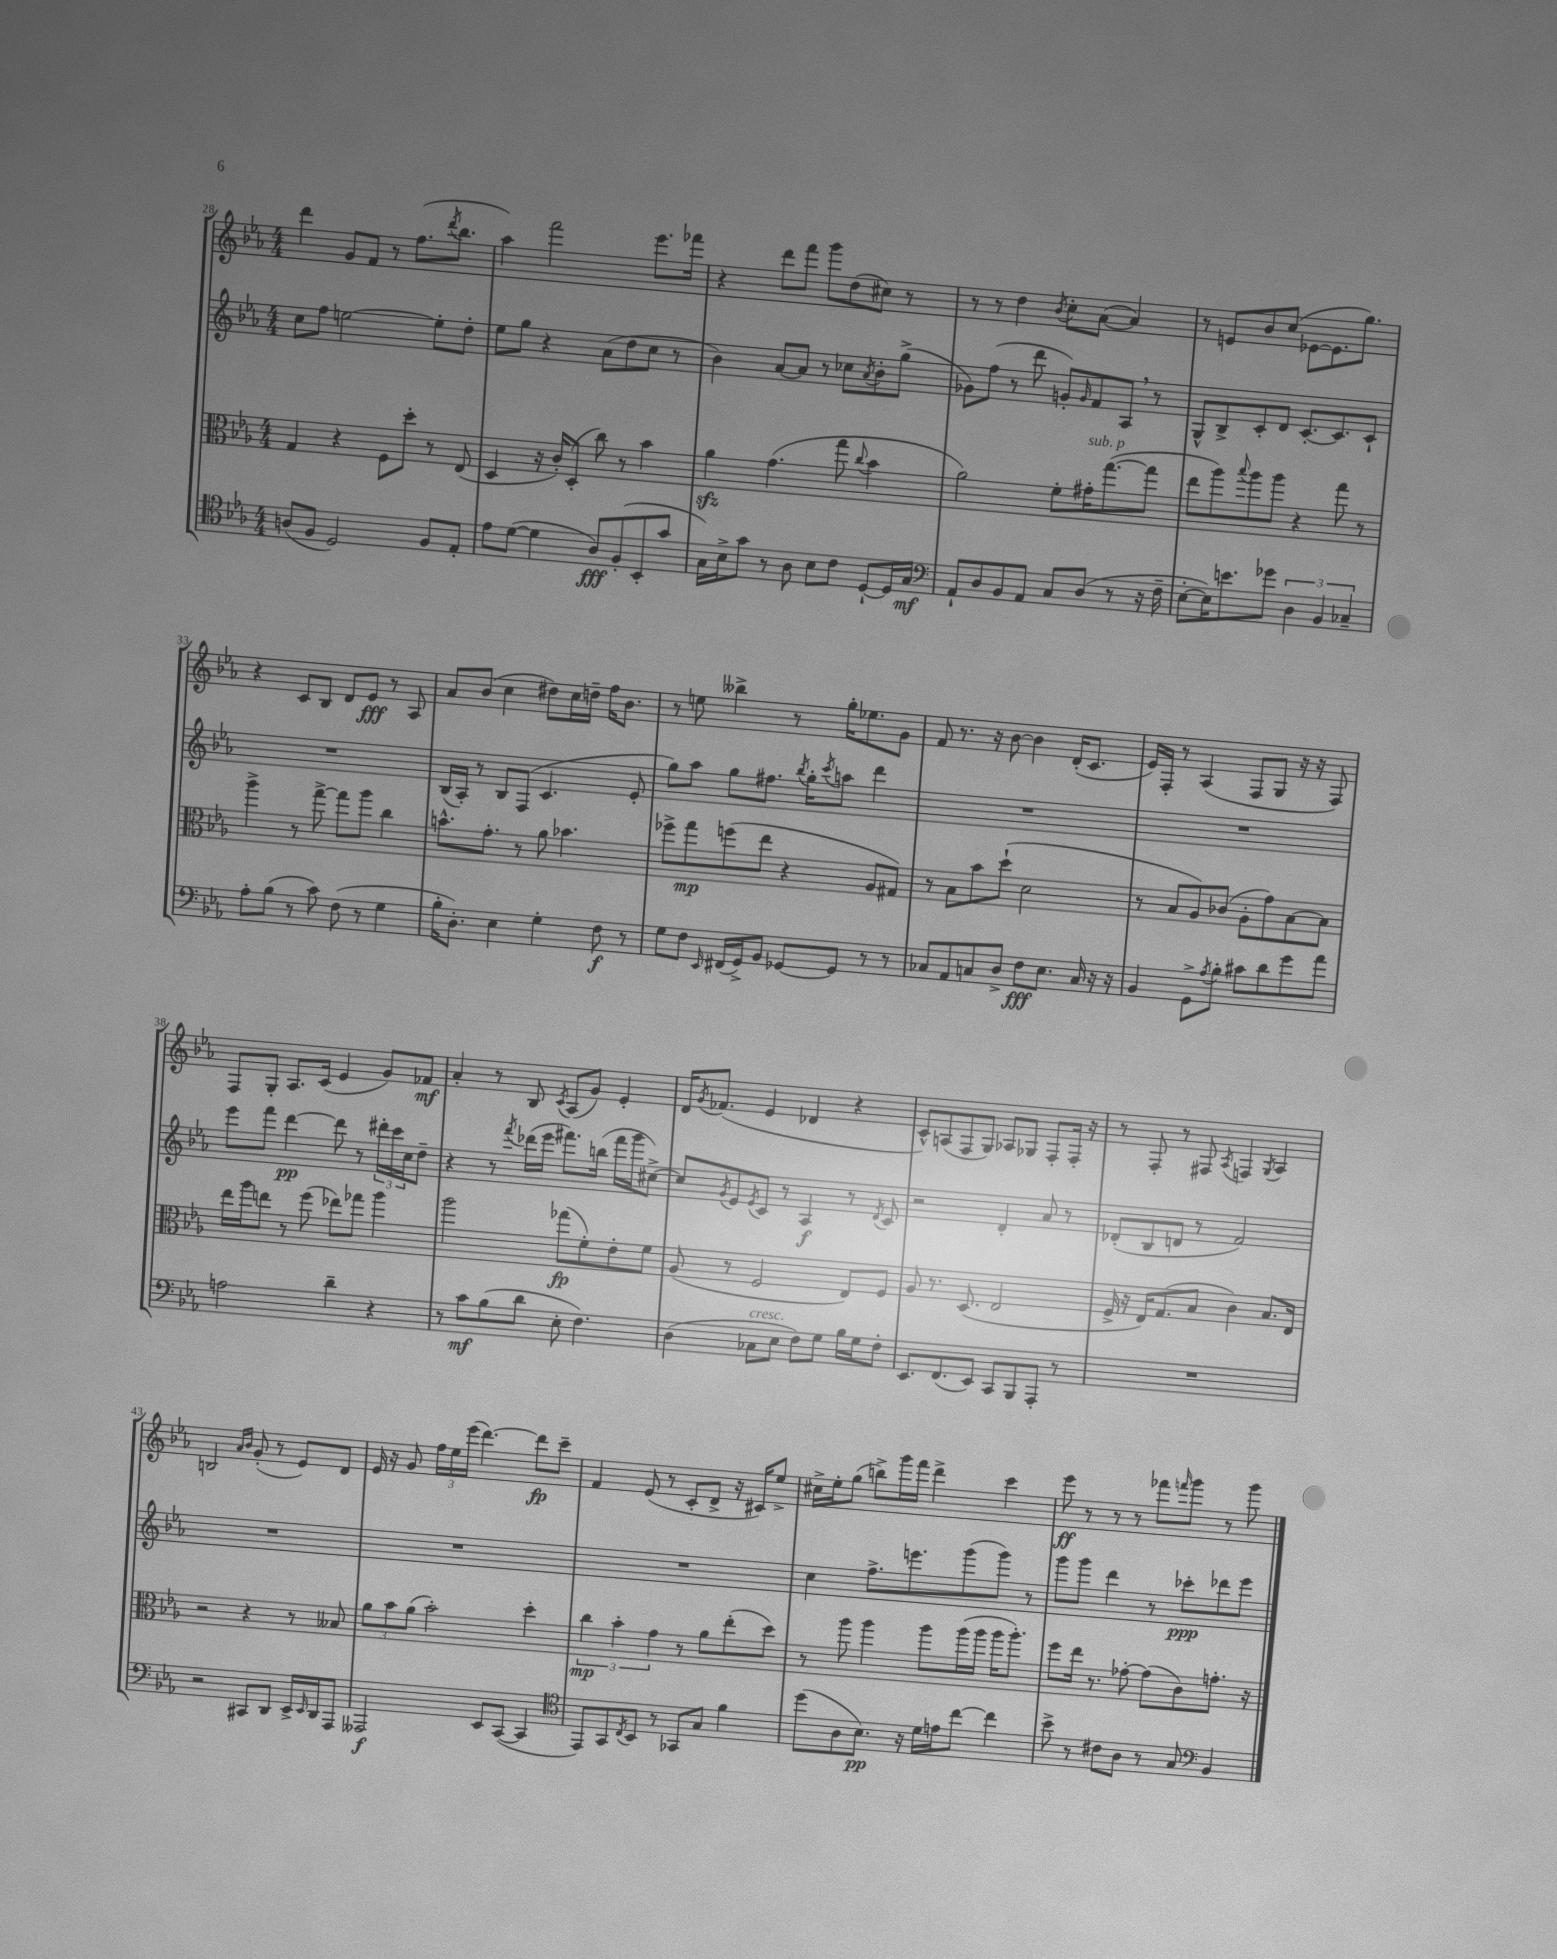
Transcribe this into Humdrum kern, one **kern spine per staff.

**kern	**kern	**kern	**kern
*staff4	*staff3	*staff2	*staff1
*clefC4	*clefC3	*clefG2	*clefG2
*k[b-e-a-]	*k[b-e-a-]	*k[b-e-a-]	*k[b-e-a-]
*M4/4	*M4/4	*M4/4	*M4/4
(8A	4G	8cc	4ddd
8F	.	8ff	.
2D)	4r	[2ee	8g
.	.	.	8f
.	8F	.	8r
.	8dd'	.	(8.ff
8F	8r	8ee']	.
.	.	.	8qddd
.	.	.	8.bb-
8E-'	(8E-	8dd'	.
=	=	=	=
8e-	4D	8ee-	4aa-)
([8d	.	8gg	.
4d]	16r	4r	2fff
.	16c')	.	.
.	(8D'	.	.
8A-)	8cc)	(8a-	.
(8F'	8r	8dd	.
8BB-'	4b-	8cc	8.eee-
8g	.	8r	.
.	.	.	16fff-
=	=	=	=
16G)	4a-	4b-)	4r
16B-^	.	.	.
8g	.	.	.
8r	(4.g	[8a-	8ddd
8A-	.	8a-]	8fff
8B-	.	8r	8ggg
8c	8gg	8cc-	(8dd
.	8qqcc	8qa-	.
[8D`	4b-	8b-'	8cc#)
16D]	.	(8gg^	8r
16G	.	.	.
=	=	=	=
*clefF4	*	*	*
8AA-`	2a-)	8g-)	8r
8D	.	(8ff	8r
8BB-	.	8r	4dd
8AA-	.	8ddd	.
.	.	.	8qb-
8C	8f'	8g')	8cc'
.	.	16qqg	.
(8D	16g#'	8f	([8a-
.	([8.gg	.	.
8r	.	8A-	4a-])
16r	8gg]	8r	.
16F~	.	.	.
=	=	=	=
[8E-'	8ee-	8G^^	8r
16E-])	8aa-)	8B-^	8e
8.e	.	.	.
.	8qqbb-	.	.
.	8aa-	8c'	8b-
8g-	8aa-	8d	(8cc
6D	4r	[8.c'	[8e-
.	.	.	8.e-]
6BB-	.	.	.
.	.	8.c]	.
.	8gg	.	.
.	.	.	8.gg)
6C-~	.	.	.
.	8r	8c`	.
=	=	=	=
8A-'	4aa-^	1r	4r
(8B-	.	.	.
8r	8r	.	8c
8c)	[8gg^	.	8B-
(8F	8gg]	.	8d
8r	8aa-	.	8e-
4G	4cc	.	8r
.	.	.	8A-
=	=	=	=
16B-'	8.b^^	(16B-	8a-
8.D')	.	16A-')	.
.	.	8r	(8b-
.	8.g'	.	.
4E-	.	8B-	4cc
.	8r	(8F	.
4G'	8a-	4.c	8dd#)
.	4.b-	.	16cc
.	.	.	16dd~
8F	.	.	16ff
.	.	.	8.b-
8r	.	8e-'	.
=	=	=	=
8G	8ff-^	8gg)	8r
8F	8gg	8aa-	8ee
16qqEE-	.	.	.
(16FF#	(8ff	8gg	4bb--^
16GG^)	.	.	.
8BB-	8ee-	8.ff#	.
[8GG-	4r	.	8r
.	.	8qbb-	.
.	.	16gg'	.
.	.	8qccc	.
8GG-]	.	8aa	16gg'
.	.	.	8.ee-
8r	8A-	4ddd	.
8r	8G#)	.	8g
=	=	=	=
8C-	8r	1r	8f
8AA-	8B-	.	8.r
8C	8b-	.	.
.	.	.	16r
8D^	(8dd`	.	[8b-
8F	2d	.	4b-]
8.E-	.	.	.
.	.	.	(16d'
16C	.	.	8.c
16r	.	.	.
16r	.	.	.
=	=	=	=
4BB-	8r	1r	16e-)
.	.	.	16F'
.	8B-	.	8r
8GG^	8A-)	.	(4A-
8qA-	.	.	.
8B-'	(8c-	.	.
8c#	8A-'	.	8F
8d	8g)	.	8G
8g	[8B-	.	16r
.	.	.	16r
8a-	8B-]	.	8F)
=	=	=	=
2A	16ee-	8eee-	8F
.	16aa-	.	.
.	8ee	8fff	8G'
.	8r	[4ddd	8.A-
.	(8ff	.	.
.	.	.	(16c
4d~	8ee-)	8ddd]	4e-
.	8gg-	8r	.
4r	4aa-	24ddd#'	8g)
.	.	24ccc	.
.	.	24cc	.
.	.	8dd~	8f-
=	=	=	=
8r	2aa-	4r	4a-'
8c	.	.	.
(8B-	.	8r	8r
.	.	8qfff	.
8d	.	(16ddd-	8B-
.	.	16eee-	.
.	.	.	8qc
8E-'	(8gg-	8.fff#)	(8A-
4.F)	8f')	.	8g)
.	.	(16bb	.
.	8e-'	16fff#	4e-'
.	.	16ggg	.
.	8f	[8cc#^)	.
=	=	=	=
(4D	(8A-	8cc#]	16d
.	.	.	8qg
.	.	.	(8.f-
.	.	8qg	.
.	8r	8e-	.
.	.	8qe-	.
8C-	2F	8c	4e-
8E-	.	8r	.
8F)	.	4A-	4d-
8G	.	.	.
16B-	8E-)	8r	4r
16G	.	.	.
.	.	8qd	.
8F'	8F	8c	.
=	=	=	=
8.EE-	8A-	2r	8c^^)
.	8.r	.	(8A
(8.FF	.	.	.
.	.	.	8F
.	(8.D	.	.
8EE-)	.	.	8G)
8CC	2E-	4d'	8A-
8BBB-	.	.	8G-
8AAA-'	.	8a-	8F'
8r	.	8r	16F'
.	.	.	16r
=	=	=	=
1r	16F^	(8d-'	8r
.	16r	.	.
.	16E-)	8B-	8F'
.	(8.G	.	.
.	.	8d	8r
.	8B-	8r	8F#
.	.	.	8qA-
.	4c)	2f)	4F
.	.	.	8qG
.	8.B-	.	4A-
.	16E-	.	.
=	=	=	=
2r	2r	1r	2B
.	.	.	16qqa-
.	.	.	16qqb-
8CC#	4r	.	(8g'
8DD	.	.	8r
16EE-^	8r	.	8e-)
16qqEE-	.	.	.
16DD	.	.	.
8AAA-	8B--	.	8d
=	=	=	=
2AAA--	12a-	1r	16e-
.	.	.	16r
.	12b-	.	.
.	.	.	8g
.	(12a-	.	.
.	2b-')	.	24ff
.	.	.	24ee-
.	.	.	(24eee-
.	.	.	[4.ddd)
8EE-	.	.	.
([8CC	.	.	.
4CC]	4dd'	.	8ddd]
.	.	.	8ccc~
=	=	=	=
*clefC4	*	*	*
8EE-)	6cc	1r	4f
8GG	.	.	.
.	6b-'	.	.
8qC	.	.	.
8BB-	.	.	(8e-
.	6g	.	.
8r	.	.	8r
8GG-	8r	.	8c'
8G	8a-	.	8d^
4f	(8ee-'	.	16r
.	.	.	16c#)
.	8dd)	.	8ee-^
=	=	=	=
(8dd	8r	4cc	16cc#^
.	.	.	16ee-'
8A-	8aa-	.	(8gg
8.B-)	4aa-	8.ff^	8bb^)
.	.	.	16ggg
16r	.	8.eee	16fff
16d	8aa-	.	4ddd^
16e	.	.	.
[8cc	(16aa-	(8ggg	.
.	16aa-	.	.
4cc]	16aa-	8ggg)	4ccc
.	8.aa-')	.	.
.	.	8r	.
=	=	=	=
8b-^	8ff	8ggg	8eee-
8r	16ee-	8ggg	8r
.	8.r	.	.
8c#	.	4ddd	8r
8A-	[8g-'	.	8r
8r	(8g-]	8r	8fff-
.	.	.	16qqfff
8G	8c)	8ccc-'	8ggg
*clefF4	*	*	*
4BB-	8.g'	8ddd-	8r
.	.	8eee-	8ggg
.	16r	.	.
==	==	==	==
*-	*-	*-	*-
